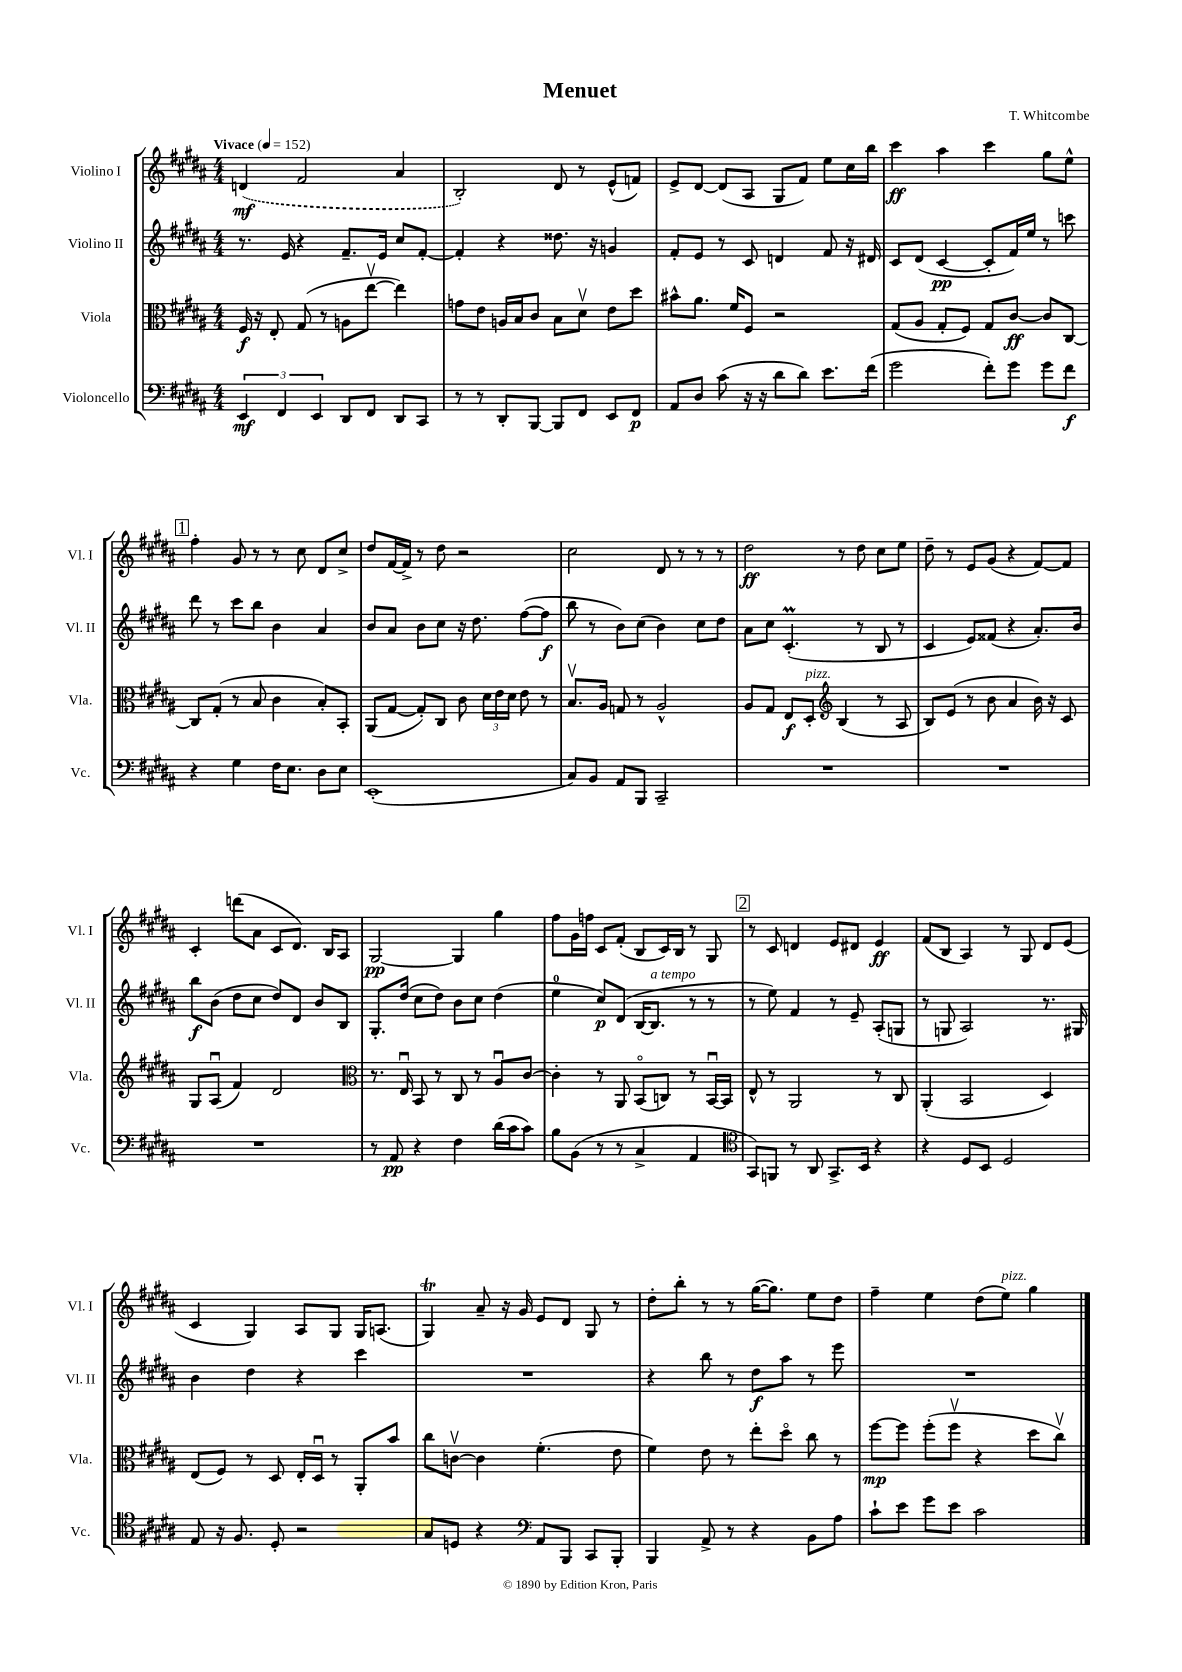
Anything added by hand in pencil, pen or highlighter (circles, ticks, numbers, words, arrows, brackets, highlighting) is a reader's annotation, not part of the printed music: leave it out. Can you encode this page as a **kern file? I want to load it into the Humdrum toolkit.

**kern	**kern	**kern	**kern
*staff4	*staff3	*staff2	*staff1
*clefF4	*clefC3	*clefG2	*clefG2
*k[f#c#g#d#a#]	*k[f#c#g#d#a#]	*k[f#c#g#d#a#]	*k[f#c#g#d#a#]
*M4/4	*M4/4	*M4/4	*M4/4
*MM152	*MM152	*MM152	*MM152
6EE	16F#	8.r	(4d
.	16r	.	.
.	8E'	.	.
6FF#	.	.	.
.	.	16e	.
.	(8G#	4r	2f#
6EE	.	.	.
.	8r	.	.
8DD#	8A	8.f#~	.
8FF#	[8eev	.	.
.	.	16e	.
8DD#	4ee])	8cc#	4a#
8CC#	.	[8f#'	.
=	=	=	=
8r	8g	4f#']	2B')
8r	8e	.	.
8DD#'	16A	4r	.
.	16B	.	.
[8BBB	8c#	.	.
8BBB]	8B	8.dd##	8d#
8FF#	8d#v	.	8r
.	.	16r	.
8EE	8e	4g	(8e^^
8FF#	8dd#	.	8f)
=	=	=	=
8AA#	8b#^^	8f#'	8e^
8D#	8.a#	8e	[8d#
(8c#	.	8r	(8d#]
.	16f#	.	.
16r	8F#	8c#	8A#
16r	.	.	.
8d#	2r	4d	8G#
8d#)	.	.	8f#)
8.e	.	8f#	8ee
.	.	16r	16cc#
(16f#	.	16d#	16bb
=	=	=	=
2g#	(8G#	8c#	4ccc#
.	8A#	(8d#	.
.	8G#'	[4c#	4aa#
.	8F#)	.	.
8f#')	8G#	8c#']	4ccc#
8g#	[8c#	16f#)	.
.	.	16ee	.
8g#	8c#]	8r	8gg#
8f#	[8C#	8ccc	8ee^^
=	=	=	=
4r	8C#]	8ddd#	4ff#'
.	(8G#'	8r	.
4G#	8r	8ccc#	8g#
.	8B	8bb	8r
16F#	4c#	4b	8r
8.E	.	.	.
.	.	.	8cc#
8D#	8B')	4a#	8d#
8E	8BB'	.	8cc#^
=	=	=	=
(1EE'	(8AA#	8b	8dd#
.	[8G#	8a#	[16f#
.	.	.	16f#^]
.	8G#'])	8b	8r
.	8C#	8cc#	8dd#
.	8c#	16r	2r
.	.	8.dd#	.
.	24d#	.	.
.	24e	.	.
.	24d#	.	.
.	8e	([8ff#	.
.	8r	8ff#]	.
=	=	=	=
8C#)	8.Bv	8bb	2cc#
8BB	.	8r	.
.	16A#	.	.
8AA#	8G	8b)	.
8BBB	8r	(8cc#	.
2CC#~	2A#^^	4b)	8d#
.	.	.	8r
.	.	8cc#	8r
.	.	8dd#	8r
=	=	=	=
1r	8A#	8a#	2dd#
.	8G#	8cc#	.
.	8E	(4.c#'	.
.	8D#'	.	.
*	*clefG2	*	*
.	(4B	.	8r
.	.	8r	8dd#
.	8r	8B	8cc#
.	8A#	8r	8ee
=	=	=	=
1r	8B)	4c#	8dd#~
.	(8e	.	8r
.	8r	8e)	8e
.	8b	(8f##	(8g#
.	4a#	4r	4r
.	16b)	8.a#')	[8f#)
.	16r	.	.
.	8c#	.	8f#]
.	.	16b	.
=	=	=	=
1r	8G#	8bb	4c#'
.	(8A#u	(8b	.
.	4f#)	8dd#	(8ddd
.	.	8cc#	8a#
.	2d#	8dd#)	8c#
.	.	8d#	8.d#)
.	.	8b	.
.	.	.	16B
.	.	8B	8A#
=	=	=	=
*	*clefC3	*	*
8r	8.r	8.G#'	[2G#
8AA#	.	.	.
.	16Eu	(16dd#	.
4r	8BB	8cc#	.
.	8r	8dd#)	.
4F#	8C#	8b	4G#]
.	8r	8cc#	.
(16d#	8A#u	(4dd#	4gg#
16c#	.	.	.
8c#)	[8c#	.	.
=	=	=	=
8B	4c#']	4ee	8ff#
(8BB	.	.	16g#
.	.	.	16ff
8r	8r	8cc#)	8c#
8r	8AA#	(8d#	(8f#'
4C#^	(8BBo	[16B	8B
.	.	8.B]	.
.	8C)	.	16c#)
.	.	.	16B
4AA#	8r	8r	8r
.	[16BBu	8r	8G#
.	16BB]	.	.
=	=	=	=
*clefC4	*	*	*
8GG#)	8E^^	8r	8r
8FF	8r	8ee)	8c#
8r	2AA#	4f#	4d
8AA#	.	.	.
8.GG#^	.	8r	8e
.	.	8e~	8d#
16BB	.	.	.
4r	8r	(8A#'	4e
.	8C#	8G	.
=	=	=	=
4r	(4AA#'	8r	(8f#
.	.	8G	8B
8D#	2BB	2A#)	4A#)
8BB	.	.	.
2D#	.	.	8r
.	.	.	8G#
.	4D#)	8.r	8d#
.	.	.	(8e
.	.	16G#	.
=	=	=	=
8E	(8E	4b	4c#
16r	8F#)	.	.
8.F#	.	.	.
.	8r	4dd#	4G#)
8D#'	8D#	.	.
2r	16E'	4r	8A#
.	16D#u	.	.
.	8r	.	8G#
.	8AA#'	4ccc#	16G#
.	.	.	(8.A
.	8b	.	.
=	=	=	=
8G#	8cc#	1r	4G#)
8D	[8cv	.	.
4r	4c]	.	8a#~
.	.	.	16r
.	.	.	16g#
*clefF4	*	*	*
8AA#	(4.f#'	.	8e
8BBB	.	.	8d#
8CC#	.	.	8G#
8BBB'	8e	.	8r
=	=	=	=
4BBB	4f#)	4r	8dd#'
.	.	.	8bb'
8AA#^	8e	8bb	8r
8r	8r	8r	8r
4r	8ee'	8dd#	([16gg#
.	.	.	8.gg#])
.	8dd#o	8aa#	.
8BB	8cc#	8r	8ee
8A#	8r	8eee	8dd#
=	=	=	=
8c#`	[8ff#	1r	4ff#~
8e	8ff#]	.	.
8g#	(8ff#'	.	4ee
8e	8ff#v	.	.
2c#	4r	.	(8dd#
.	.	.	8ee)
.	8dd#	.	4gg#
.	8cc#v)	.	.
==	==	==	==
*-	*-	*-	*-
